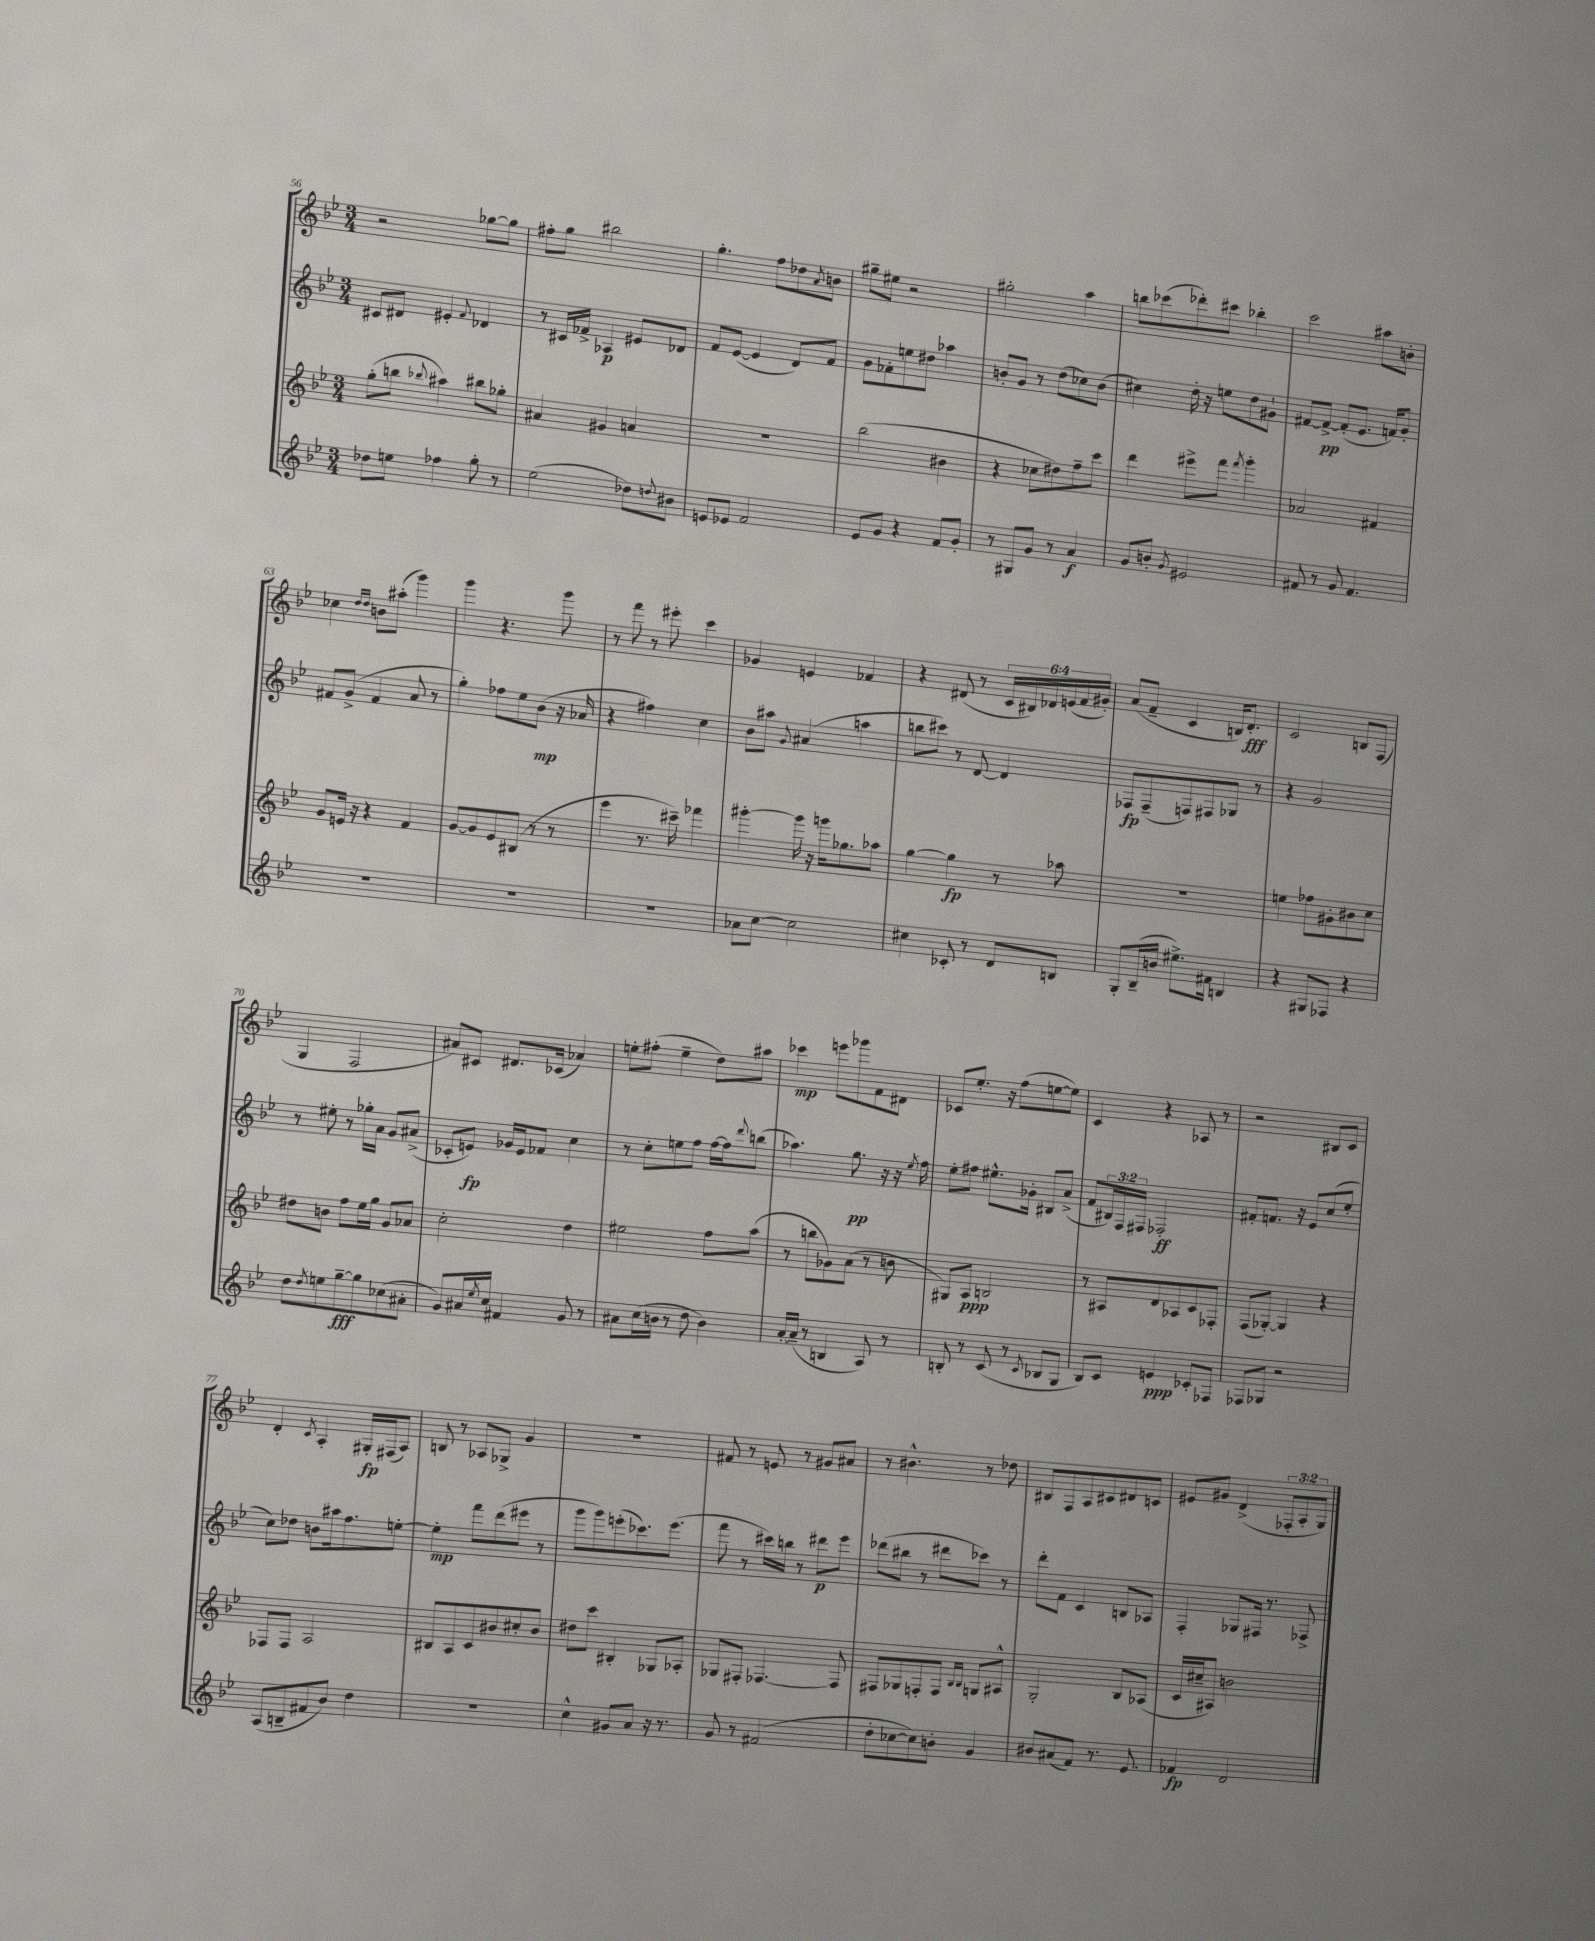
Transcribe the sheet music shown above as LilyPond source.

<<
\new StaffGroup <<
\new Staff = "s0" {
    \clef treble \key bes \major \numericTimeSignature \time 3/4 \override Staff.TupletNumber.text = #tuplet-number::calc-fraction-text
    r2 ges''8~ ges''8 |
    fis''8-. g''8 bis''2 |
    g''4.-. f''8 des''8 \acciaccatura { a'8 } b'8 |
    gis''8-- eis''8 r2 |
    gis''2-. a''4 |
    b''8 ces'''8( des'''8-.) cis'''8 bes''4-. |
    c'''2 ais''8 b'8-. |
    ces''4 \grace { d''16 d''16 } b'8 ais''8-.( g'''4) |
    g'''4 r4. g'''8 |
    r8 f'''8 r8 eis'''8-. c'''4 |
    ges'4 e'4 fes'4 |
    r4 dis'8( r8 \tuplet 6/4 { c'16 bis16) des'16 e'16( f'16 gis'16-.) } |
    a'8( f'8-- c'4 b16) d'8.-.\fff |
    c'2 b8 f8( |
    g4 f2 |
    ais'8) cis'8 dis'8. ces'16( aes'4) |
    e''8-. fis''8-.( e''4-- d''8) ais''8 |
    ces'''4\mp e'''8 ges'''8 f'8 dis'8 |
    ces'8 ees''8.-. r16 f''8( e''8~ e''8) |
    c'4 r4 aes8 r8 |
    r2 bis8 c'8 |
    d'4-. \acciaccatura { c'8 } a4-. gis16-.\fp fis16( a8) |
    b8 r8 aes8 ges8-> g'4 |
    R2. |
    fis'8 r8 e'8 r8 gis'8 ais'8 |
    r8 bis'4.-^ r8 des''8 |
    bis8 f8 a8 cis'8 dis'8 c'8 |
    eis'8 gis'8 d'4->( \tuplet 3/2 { fes8-. a8-. g8) } \bar "|." |
}
\new Staff = "s1" {
    \clef treble \key bes \major \numericTimeSignature \time 3/4 \override Staff.TupletNumber.text = #tuplet-number::calc-fraction-text
    cis'8 dis'8 eis'4-. \appoggiatura { f'8 } des'4 |
    r8 cis'16 fes'16-> aes4\p eis'8 des'8 |
    f'8 ees'8~( ees'4 d'8) f'8 |
    g'8 fes'8-. e''8 dis''8 aes''4 |
    b'8-. g'8 r8 d''8( ces''8) b'8( |
    cis''4) d''16-. r16 e''8 d''8 gis'8-! |
    fis'8~ fis'8~->\pp fis'8-.( ees'8. f'16) g'8-. |
    fis'8 g'8->( fis'4 a'8 r8 |
    g''4-.) fes''8 ees''8 bes'8\mp( r16 aes'16 |
    r4 fis''4) c''4 |
    bes'8 ais''8 \appoggiatura { g'8 } ais'4( a''4 |
    b''8 cis'''8) r8 d'8~ d'4 |
    fes8\fp fes8--( f8) fis8 ges8 r8 |
    r4 g'2 |
    r8 eis''8-. r8 ges''16-. a'16 g'8 ais'8->( |
    ces'8-. e'8\fp) ges'16 e'16 fes'8 c''4 |
    r8 c''8-. e''8 f''8 f''16~ f''16 \appoggiatura { d'''8 } b''8( |
    aes''4.) g''8.\pp r16 r16 \acciaccatura { ees''8 } f''16 |
    ees''8-. fis''8 eis''8.-^ ges'16-. bis8 a'8->( |
    f'8 \tuplet 3/2 { bis16) f16 fis16 } fes2-.\ff |
    fis'8-. f'8. r16 ees'8 c''8( ees''8-. |
    c''8) des''8 b'8 ais''16 f''8. e''8~-. |
    e''4-.\mp f'''8 d'''8( eis'''8 r8 |
    g'''8 g'''8) e'''8-.( ces'''8.) e'''8.( |
    f'''8 r8 cis'''16) b''16 r8 dis'''8\p ees'''8 |
    des'''8( bis''8 r8 dis'''8 ces'''8) r8 |
    d'''8-. f'8 c'4 b8 aes8 |
    f4-. ges8 fis16 r8. fes8-> \bar "|." |
}
\new Staff = "s2" {
    \clef treble \key bes \major \numericTimeSignature \time 3/4
    g''8-.( b''8 \appoggiatura { bes''8 } ais''4) bis''8 ges''8-. |
    ais'4 gis'4 a'4 |
    R2. |
    bes''2( bis'4 |
    r4 ces''8 dis''8) f''8-- c'''8 |
    d'''4 eis'''8-> f'''8 \acciaccatura { f'''8 } g'''4-. |
    aes'2 fis'4 |
    g'8 e'16 r16 r4 f'4 |
    g'8~ g'8 ees'8 bis8( r8 r8 |
    ees'''4 r8. cis'''16--) fes'''4 |
    gis'''4~-. gis'''16 r16 g'''16 ges''8. aes''8 |
    g''4~ g''4\fp r8 aes''8 |
    R2. |
    e''4 fes''8 gis'8-. bis'8 c''8 |
    dis''8 b'8 f''8 ees''16 g''16 g'8 aes'8 |
    c''2-. d''4 |
    eis''2 f''8 a''8( |
    r8 b''8 ges'8) a'8( r8 b'8 |
    gis8) a8\ppp b2 |
    r8 ais8 d'8 aes8 c'8 fes8-. |
    f8( ges8~-.) ges4 r4 |
    fes8 fes8 a2 |
    bis8 a8 c'8 bis'8 cis''8-. bis'8 |
    dis''8 c'''8 bis4-. ges8 aes8-. |
    ges8 fis8-. fes4.~ fes8 |
    fis8 ges8 f8-. f8 \grace { bes16 bes16 } g8 ais8-^ |
    g2-. bes8 aes8( |
    c'16 cis''16-- ais8) b'2 \bar "|." |
}
\new Staff = "s3" {
    \clef treble \key bes \major \numericTimeSignature \time 3/4
    des''8 e''8 fes''4 g''8-. r8 |
    ees''2( des''8) \appoggiatura { d''8 } bis'8 |
    e'8 ees'8 f'2 |
    ees'8 g'8 r4 f'8 g'8-. |
    r8 gis8 g'8 r8 a'4\f |
    g'8 b'8-. \acciaccatura { g'8 } eis'2 |
    fis'8 r8 g'8 fis'4. |
    R2. |
    R2. |
    R2. |
    aes'8 c''8~ c''2 |
    cis''4 ces'8-. r8 d'8 b8 |
    g8-. bes16--( b'16 eis''8.->) fis'16 b4 |
    r4 gis8 fes8 r4 |
    d''8 \acciaccatura { d''8 } e''8 g''8~--\fff g''8 ces''8( ais'8-. |
    g'8) ais'16 \acciaccatura { ees''8 } c''16 fis'4 g'8 r8 |
    ais'8 c''16( b'16 r8 d''8 b'4) |
    a'16~-. a'16--( r8 b4 a8) r8 |
    b8-. r8 c'8( r8 \acciaccatura { c'8 } bes8 g8 |
    bes8) c'8 e'4\ppp ces'8-. fes8 |
    fes8 ges8 r2 |
    a8( b8-- fis'8 bes'8) d''4 |
    R2. |
    c''4-^ gis'8 a'8 r16 r8. |
    g'8 r8 fis'2( |
    d''8-. ces''8~ ces''8) b'8-. g'4 |
    bis'8 ais'8( f'8) r8. ees'8. |
    fes'4\fp d'2 \bar "|." |
}
>>
>>
\layout { \context { \Score currentBarNumber = #56 } }
